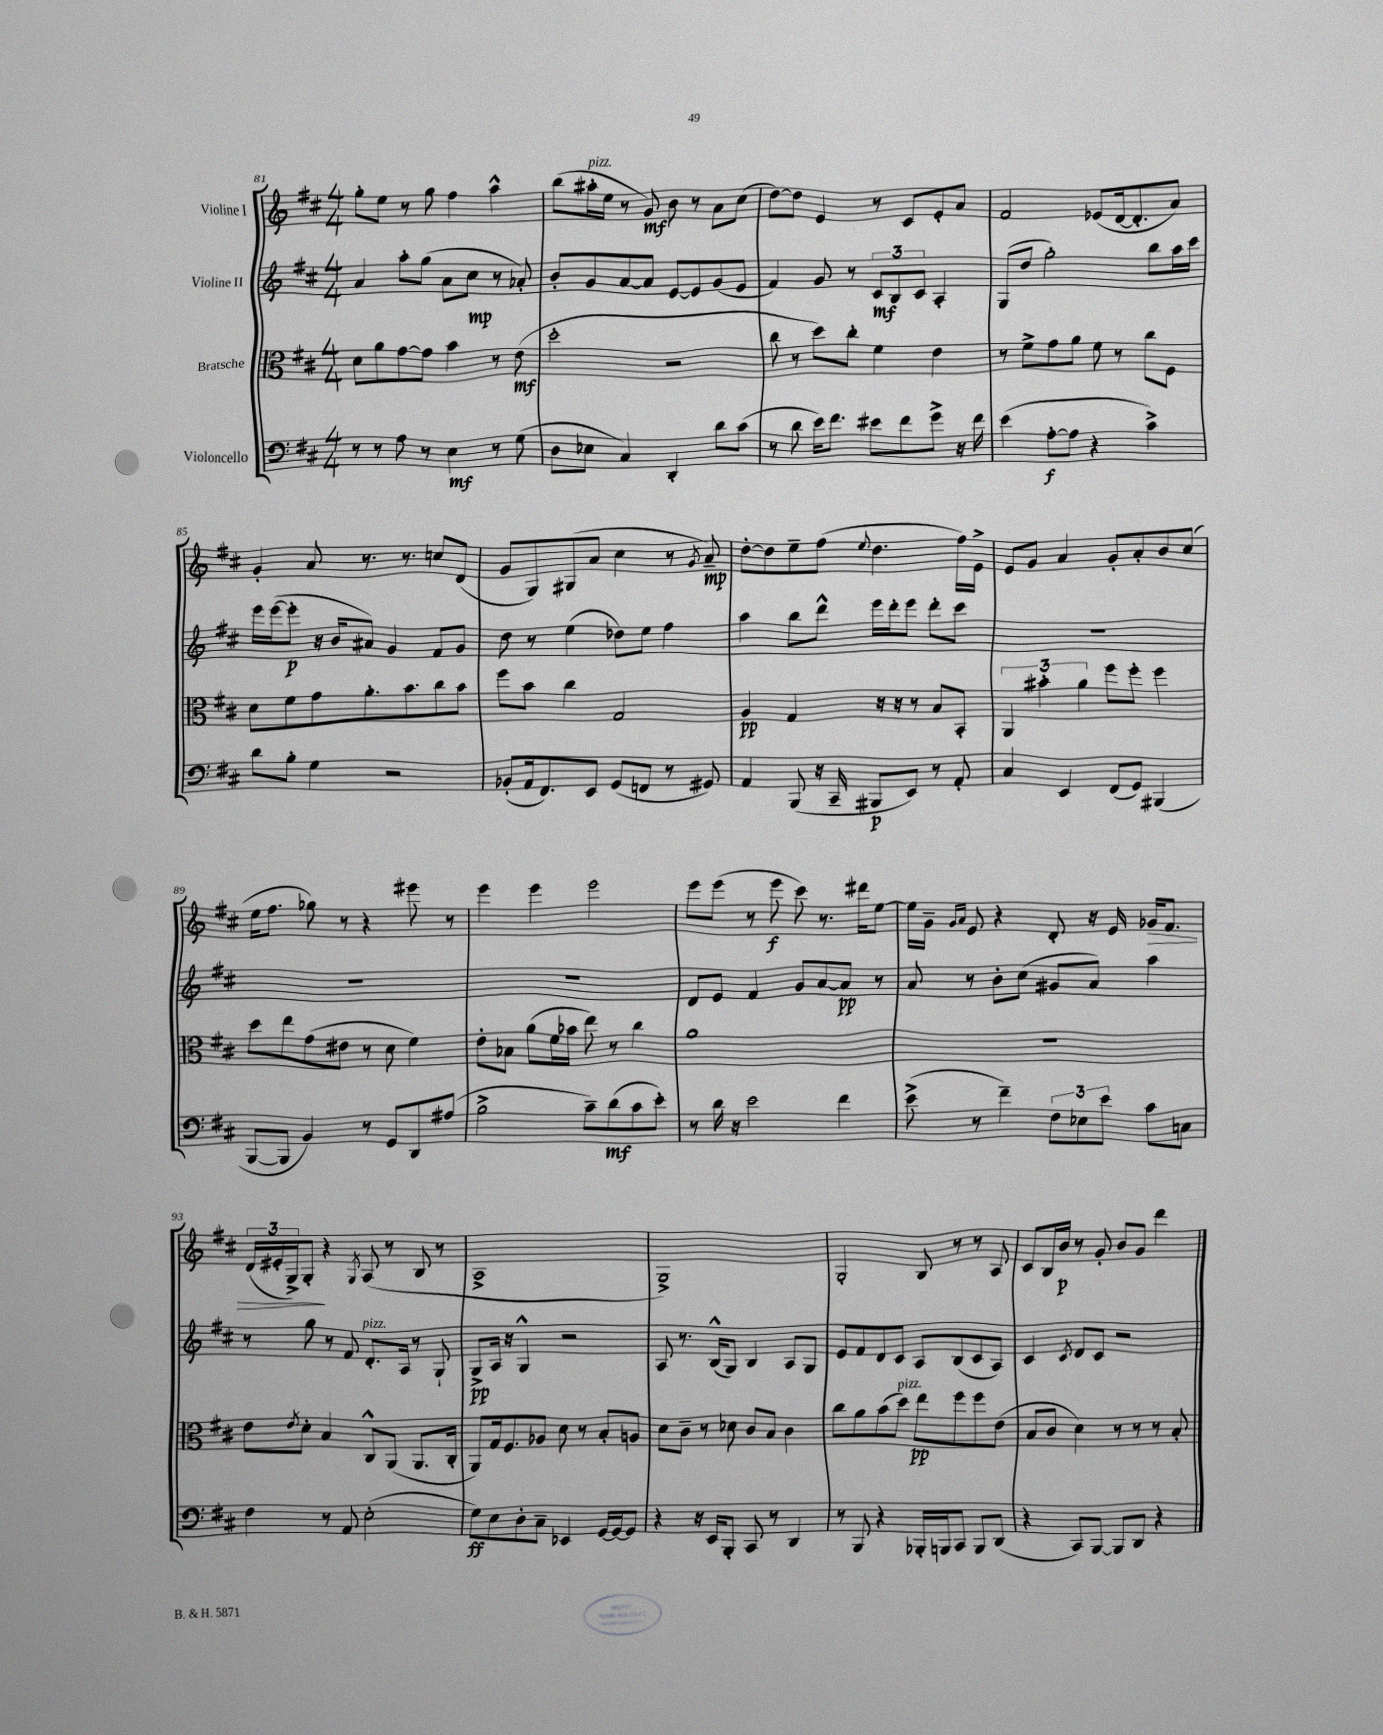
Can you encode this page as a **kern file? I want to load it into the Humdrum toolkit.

**kern	**dynam	**kern	**dynam	**kern	**dynam	**kern	**dynam
*part4	*part4	*part3	*part3	*part2	*part2	*part1	*part1
*staff4	*staff4	*staff3	*staff3	*staff2	*staff2	*staff1	*staff1
*I"Violoncello	*	*I"Bratsche	*	*I"Violine II	*	*I"Violine I	*
*clefF4	*	*clefC3	*	*clefG2	*	*clefG2	*
*k[f#c#]	*	*k[f#c#]	*	*k[f#c#]	*	*k[f#c#]	*
*M4/4	*	*M4/4	*	*M4/4	*	*M4/4	*
=81	=81	=81	=81	=81	=81	=81	=81
8r	.	8d\L	.	4a/	.	8gg'\L	.
8r	.	8a\	.	.	.	8ee\J	.
8A\	.	[8g\	.	8aa'\L	.	8r	.
8r	.	8g\J]	.	(8gg\J	.	8gg\	.
4E\	mf	4b\	.	8a\L	.	4ff#\	.
.	.	.	.	8cc#\J	mp	.	.
8r	.	8r	.	8r	.	4aa^^\	.
(8G\	.	(8e\	mf	8a-X'/)	.	.	.
=82	=82	=82	=82	=82	=82	=82	=82
8D\L	.	2dd'\	.	8b'/L	.	(8bb\L	.
!	!	!	!	!	!	!LO:TX:a:i:t=pizz.	!
8E-X\J	.	.	.	8g/	.	16aa#X'\L	.
.	.	.	.	.	.	16ee\JJ	.
4C#/)	.	.	.	[8a/	.	8r	.
.	.	.	.	8a/J]	.	8g/)	mf
4DD'/	.	2r	.	[8e/L	.	8b\	.
.	.	.	.	8e/]	.	8r	.
8d\L	.	.	.	(8g/	.	8a\L	.
(8c#\J	.	.	.	8e/J	.	(8cc#\J	.
=83	=83	=83	=83	=83	=83	=83	=83
8r	.	8cc#\	.	4f#/)	.	[8dd\L)	.
8d\	.	8r	.	.	.	8dd\J]	.
16e\KL)	.	8dd\L)	.	8g/	.	4e/	.
8.f#\J	.	.	.	.	.	.	.
.	.	8cc#'\J	.	8r	.	.	.
8e#X\L	.	4f#\	.	12c#/L	mf	8r	.
.	.	.	.	12B/	.	.	.
8f#\	.	.	.	.	.	8c#/L	.
.	.	.	.	12c#/J	.	.	.
8g^\J	.	4e\	.	4A'/	.	8e'/	.
16r	.	.	.	.	.	8a/J	.
16f#\	.	.	.	.	.	.	.
=84	=84	=84	=84	=84	=84	=84	=84
(4e\	.	8r	.	(8G/L	.	2f#/	.
.	.	8f#^\L	.	8dd/J	.	.	.
[8A'\L	f	8g\	.	2gg'\)	.	.	.
8A\J]	.	8a\J	.	.	.	.	.
4r	.	8f#\	.	.	.	(8e-X/L	.
.	.	8r	.	.	.	[16d/k	.
.	.	.	.	.	.	8.d'/]	.
4c#^\)	.	8cc#\L	.	8bb\L	.	.	.
.	.	8F#\J	.	16aa\L	.	8a/J)	.
.	.	.	.	16ccc#\JJ	.	.	.
!!LO:LB:g=z
=85	=85	=85	=85	=85	=85	=85	=85
8d\L	.	8d\L	.	16eee\LL	.	4g'/	.
.	.	.	.	([16eee\J	.	.	.
8B'\J	.	8f#\	.	8eee'\J]	p	.	.
4G\	.	8g\	.	16r	.	8a/	.
.	.	.	.	16b/KL	.	.	.
.	.	8.a'\	.	8a#X/J)	.	8.r	.
2r	.	.	.	4g/	.	.	.
.	.	8.b\	.	.	.	8.r	.
.	.	8cc#\	.	8f#/L	.	8ccn/L	.
.	.	8b\J	.	8g/J	.	(8d/J	.
=86	=86	=86	=86	=86	=86	=86	=86
(8BB-X'/L	.	8ff#\L	.	8dd\	.	8g/L	.
16AA/k	.	8b\J	.	8r	.	8G/)	.
8.FF#/)	.	.	.	.	.	.	.
.	.	4cc#\	.	(4ee\	.	(8G#X/	.
8EE/J	.	.	.	.	.	8a/J	.
(8GG/L	.	2G/	.	8dd-X\L)	.	4cc#\	.
8FFn/J	.	.	.	8ee\J	.	.	.
8r	.	.	.	4ff#\	.	8r	.
.	.	.	.	.	.	8qg/	.
8GG#X/)	.	.	.	.	.	8a~/)	mp
=87	=87	=87	=87	=87	=87	=87	=87
4AA/	.	4A/	pp	4aa\	.	[8dd'\L	.
.	.	.	.	.	.	8dd\]	.
(8BBB/	.	4G/	.	8bb\L	.	8ee~\	.
16r	.	.	.	8ddd^^\J	.	(8ff#\J	.
16CC#~/	.	.	.	.	.	.	.
.	.	.	.	.	.	8qqee/	.
8BBB#X/L	p	16r	.	16eee\LL	.	4.dd\	.
.	.	16r	.	16ddd'\J	.	.	.
8EE/J)	.	8r	.	8eee\J	.	.	.
8r	.	8B/L	.	8ddd'\L	.	.	.
8AA'/	.	8BB'/J	.	8ccc#\J	.	16ff#\LL)	.
.	.	.	.	.	.	16e^\JJ	.
=88	=88	=88	=88	=88	=88	=88	=88
4C#/	.	6AA/	.	1r	.	8e/L	.
.	.	.	.	.	.	8g/J	.
.	.	6b#X'\	.	.	.	.	.
4EE/	.	.	.	.	.	4a/	.
.	.	6a\	.	.	.	.	.
(8FF#/L	.	8ff#\L	.	.	.	8g'/L	.
8GG/J)	.	8ff#'\J	.	.	.	8a'/	.
(4BBB#X/	.	4ff#\	.	.	.	8b/	.
.	.	.	.	.	.	(8cc#/J	.
!!LO:LB:g=z
=89	=89	=89	=89	=89	=89	=89	=89
[8BBB/L	.	8dd\L	.	1r	.	16ee\KL	.
.	.	.	.	.	.	8.ff#\J	.
8BBB/J]	.	8ee\	.	.	.	.	.
4BB/)	.	(8g\	.	.	.	8gg-X\)	.
.	.	8e#X\J	.	.	.	8r	.
8r	.	8r	.	.	.	4r	.
8GG/L	.	8d\	.	.	.	.	.
8DD/	.	4f#\)	.	.	.	8eee#X\	.
(8A#X/J	.	.	.	.	.	8r	.
=90	=90	=90	=90	=90	=90	=90	=90
2B^\	.	8e'\L	.	1r	.	4eee\	.
.	.	8B-X\J	.	.	.	.	.
.	.	(8a\L	.	.	.	4eee\	.
.	.	16f#\L	.	.	.	.	.
.	.	16b-X\JJ	.	.	.	.	.
8c#~\L)	.	8ee\)	.	.	.	2eee\	.
(8d\	mf	8r	.	.	.	.	.
8c#\	.	4cc#\	.	.	.	.	.
8e'\J)	.	.	.	.	.	.	.
=91	=91	=91	=91	=91	=91	=91	=91
8r	.	1a	.	8d/L	.	8eee\L	.
16d\	.	.	.	8e/J	.	(8eee\J	.
16r	.	.	.	.	.	.	.
2e\	.	.	.	4f#/	.	8r	.
.	.	.	.	.	.	8eee\	f
.	.	.	.	8g/L	.	8ccc#\)	.
.	.	.	.	[8a/	.	8.r	.
4f#\	.	.	.	8a/J]	pp	.	.
.	.	.	.	.	.	16ddd#X\KL	.
.	.	.	.	8r	.	[8ee\J	.
=92	=92	=92	=92	=92	=92	=92	=92
(8e^\	.	1r	.	8a/	.	16ee\LL]	.
.	.	.	.	.	.	16g~\JJ	.
.	.	.	.	.	.	16qqg/LL	.
.	.	.	.	.	.	16qqa/JJ	.
8r	.	.	.	8r	.	8e/	.
4f#~\)	.	.	.	8b'\L	.	4r	.
.	.	.	.	(8cc#\J	.	.	.
12F#\L	.	.	.	8g#X/L	.	8d'/	.
12E-X\	.	.	.	.	.	.	.
.	.	.	.	8a/J)	.	16r	.
12e\J	.	.	.	.	.	.	.
.	.	.	.	.	.	16e/	.
!	!	!	!	!	!	!	!LO:HP:b
8c#\L	.	.	.	4aa\	.	16g-X/KL	>
.	.	.	.	.	.	8.f#/J	.
8Cn\J	.	.	.	.	.	.	.
!!LO:LB:g=z
=93	=93	=93	=93	=93	=93	=93	=93
4F#\	.	8e\L	.	8r	.	(24d/LL	.
.	.	.	.	.	.	24e#X'/	.
.	.	.	.	.	.	24G^/J)	.
.	.	8qe/	.	.	.	.	.
.	.	8d'\J	.	8gg\	.	8G'/J	.
8r	.	4B/	.	8r	.	4r	]
8AA/	.	.	.	8f#/	.	.	.
.	.	.	.	.	.	8qG/	.
!	!	!	!	!LO:TX:a:i:t=pizz.	!	!	!
(2E'\	.	8C#^^/L	.	8.d'/L	.	(8A/	.
.	.	(8AA/J	.	.	.	8r	.
.	.	.	.	16A/Jk	.	.	.
.	.	8.AA/L	.	8r	.	8B/	.
.	.	.	.	8G`/	.	8r	.
.	.	16C#'/Jk	.	.	.	.	.
=94	=94	=94	=94	=94	=94	=94	=94
8G\L)	ff	8AA/L)	.	8G^/L	pp	1A^	.
8E\	.	16G/k	.	16A/Jk	.	.	.
.	.	8.F#/	.	16r	.	.	.
8D'\	.	.	.	4G^^/	.	.	.
8C#~\J	.	8A-X/J	.	.	.	.	.
4EE-X/	.	8d\	.	2r	.	.	.
.	.	8r	.	.	.	.	.
[16GG/LL	.	8B'/L	.	.	.	.	.
16GG/J_	.	.	.	.	.	.	.
8GG/J]	.	8An/J	.	.	.	.	.
=95	=95	=95	=95	=95	=95	=95	=95
4r	.	8d\L	.	8A/	.	1G^)	.
.	.	8c#~\J	.	8.r	.	.	.
16r	.	8r	.	.	.	.	.
16EE/KL	.	.	.	(16B^^/KL	.	.	.
8BBB'/J	.	8d-X\	.	8G/J)	.	.	.
8CC#/	.	8c#/L	.	4B/	.	.	.
8r	.	8B/J	.	.	.	.	.
4DD/	.	4c#\	.	8A/L	.	.	.
.	.	.	.	8G/J	.	.	.
=96	=96	=96	=96	=96	=96	=96	=96
8r	.	8cc#\L	.	8e/L	.	2G'/	.
8BBB/	.	8a\	.	8f#/	.	.	.
4r	.	(8b\	.	8d/	.	.	.
!	!	!LO:TX:a:i:t=pizz.	!	!	!	!	!
.	.	8dd\J)	.	8c#/J	.	.	.
16BBB-X'/LL	.	8ee\L	pp	8A/L	.	8B/	.
16BBBn/J	.	.	.	.	.	.	.
8CC#/J	.	8ff#\	.	(8B/	.	8r	.
8BBB/L	.	8ff#\	.	8c#/	.	8r	.
(8DD/J	.	(8e\J	.	8A/J)	.	8A/	.
=97	=97	=97	=97	=97	=97	=97	=97
4r	.	8B/L	.	4c#/	.	8c#/L	.
.	.	8c#/J	.	.	.	16B/L	.
.	.	.	.	.	.	16b/JJ	p
.	.	.	.	8qc#/	.	.	.
8CC#/L)	.	4d\)	.	8d/L	.	8r	.
[8BBB/J	.	.	.	8c#/J	.	8g'/	.
8BBB/L]	.	8r	.	2r	.	8b/L	.
8DD/J	.	8r	.	.	.	8g/J	.
4r	.	8r	.	.	.	4ddd\	.
.	.	8B'/	.	.	.	.	.
==	==	==	==	==	==	==	==
*-	*-	*-	*-	*-	*-	*-	*-
